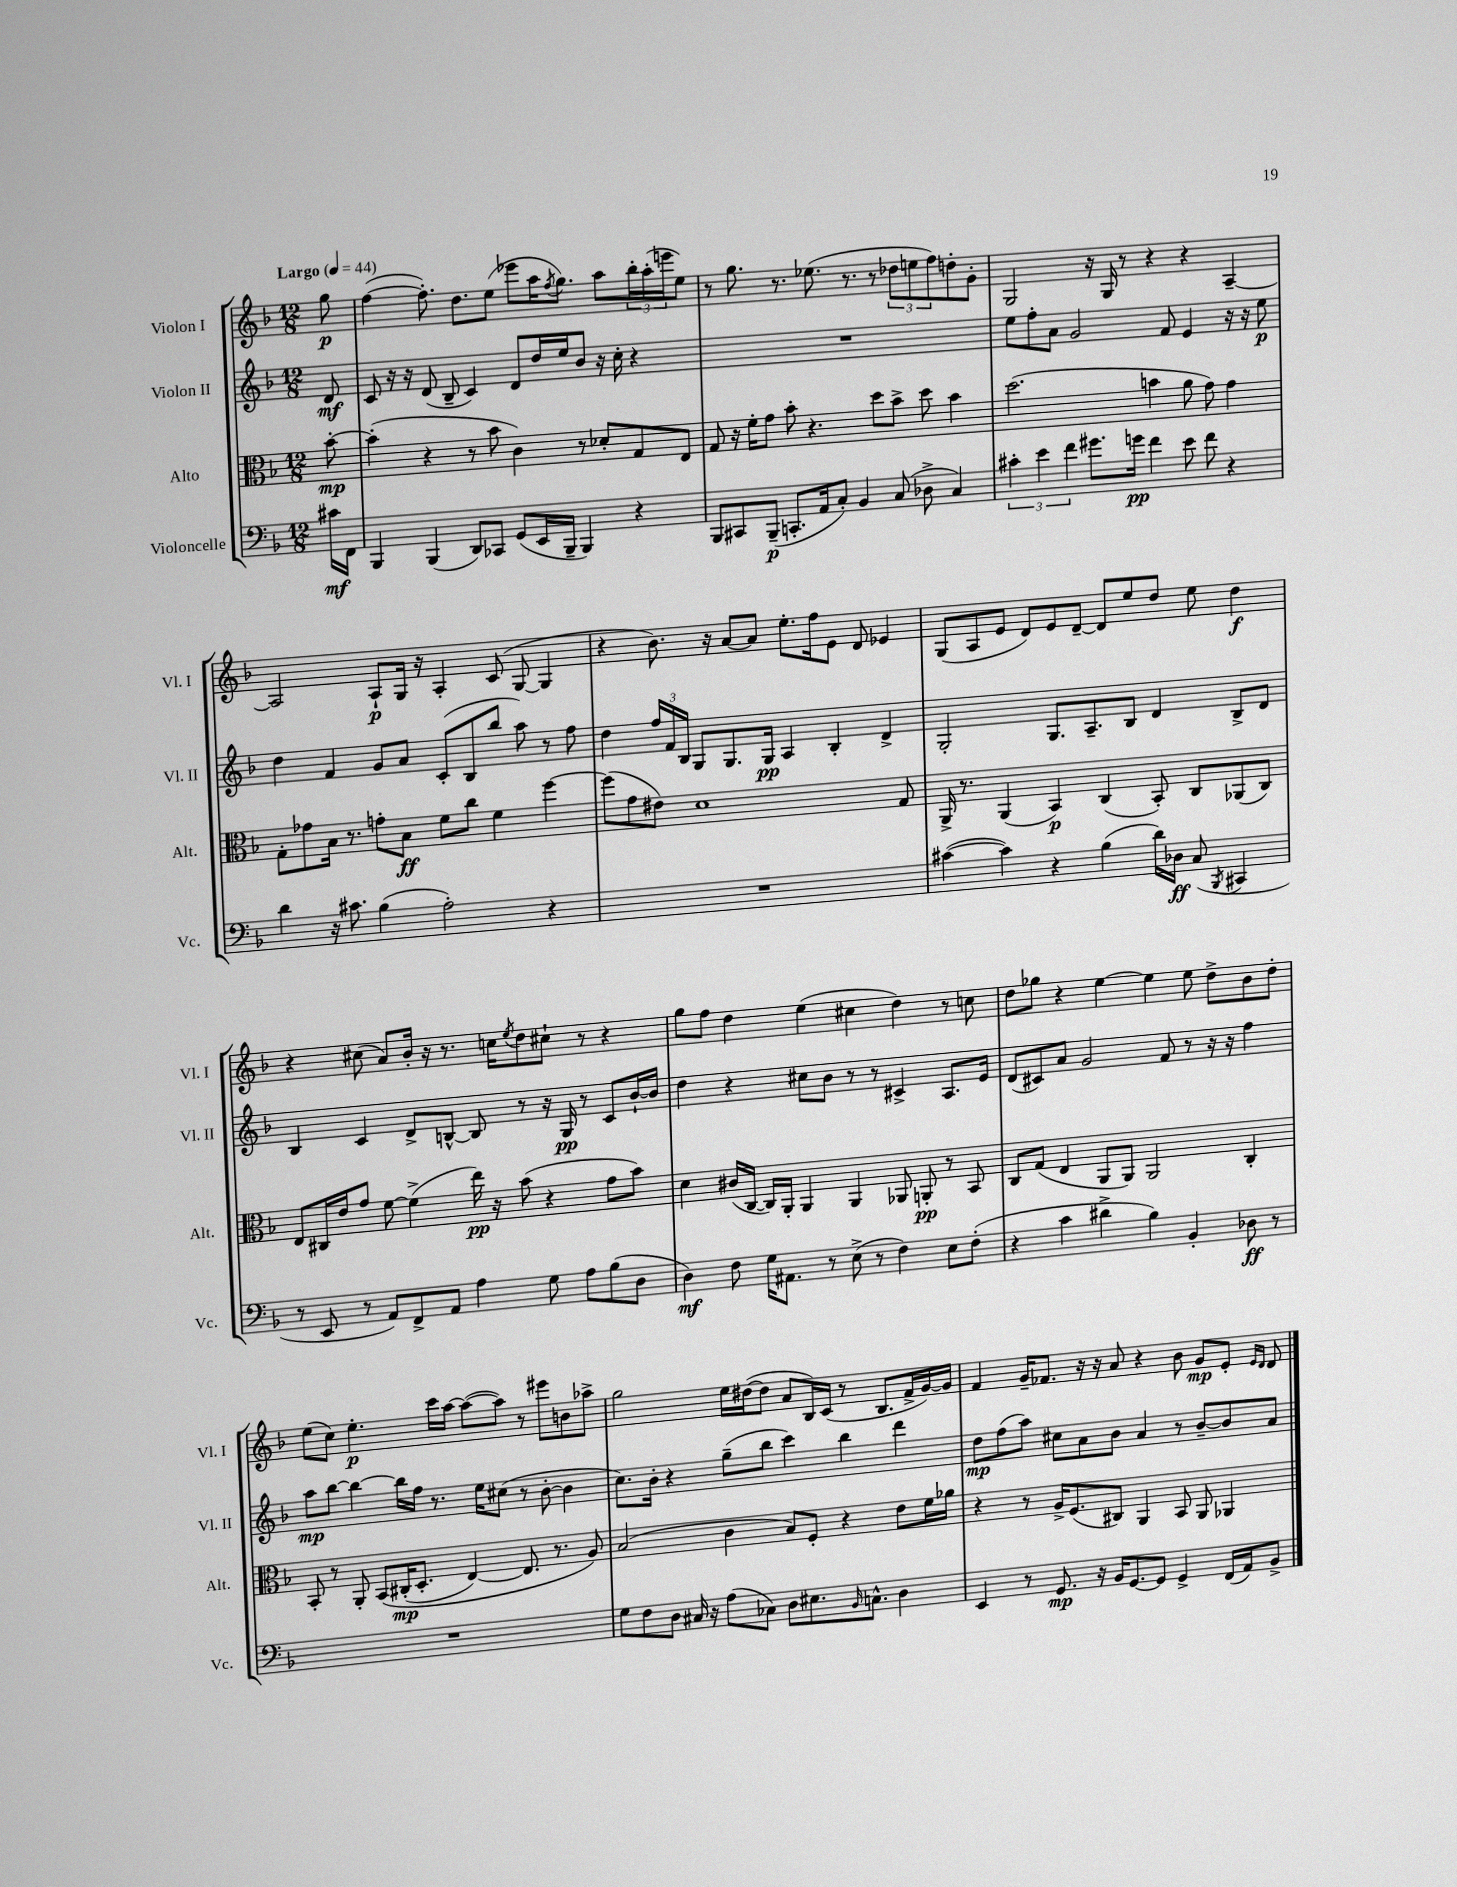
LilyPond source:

<<
\new StaffGroup <<
\new Staff = "s0" \with { instrumentName = "Violon I" shortInstrumentName = "Vl. I" } {
    \clef treble \key f \major \numericTimeSignature \time 12/8 \partial 8 \tempo "Largo" 4 = 44
    g''8\p |
    f''4~( f''8.-.) d''8. e''8( ees'''8 a''16 \acciaccatura { f''8 } g''8.) a''8 \tuplet 3/2 { bes''16-. a''16-.( e'''16 } e''8) |
    r8 g''8. r8. ees''8.( r8. r8 \tuplet 3/2 { des''8 e''8 f''8) } d''8-. g'8-. |
    g2 r16 g16 r8 r4 r4 a4~-- |
    a2 a8-!\p g16 r16 a4-. c'8( g8~ g4 |
    r4 bes'8.) r16 a'8~ a'8 e''8.-. f''16 e'8 d'8 ees'4 |
    g8( a8 e'8 d'8) e'8 d'8~-- d'8 e''8 d''8 e''8 d''4\f |
    r4 cis''8( a'8) bes'16-. r16 r8. c''16 \acciaccatura { e''8 } d''8 cis''8-! r8 r4 |
    g''8 f''8 d''4 e''4( cis''4 d''4) r8 c''8 |
    d''8 ges''8 r4 e''4~ e''4 e''8 d''8-> bes'8 d''8-. |
    e''8( c''8) e''4.-.\p c'''16 a''16~ a''8~( a''8) r8 eis'''8 b'8 aes''8-> |
    g''2 e''16 dis''16~( dis''8 a'8 bes16) c'16( r8 bes8. f'16-> g'16~) g'16 |
    f'4 g'16-- fes'8. r16 r16 a'8 r4 bes'8 g'8\mp e'8-. \grace { e'16 d'16 } d'8 \bar "|." |
}
\new Staff = "s1" \with { instrumentName = "Violon II" shortInstrumentName = "Vl. II" } {
    \clef treble \key f \major \numericTimeSignature \time 12/8 \partial 8
    d'8\mf |
    c'8 r16 r16 d'8( bes8-- c'4) d'8 d''16 e''16 bes'8 r16 c''16-. r4 |
    R1. |
    e''8 f''8-. a'8 g'2 f'8 e'4 r16 r16 e''8\p |
    d''4 f'4 g'8 a'8 c'8-.( bes8 bes''8 a''8) r8 f''8 |
    d''4 \tuplet 3/2 { f''16 f'16 bes16 } g8 g8. g16\pp a4 bes4-. d'4-> |
    g2-. g8. a8.-- bes8 d'4 bes8-> d'8 |
    bes4 c'4 d'8-> b8~-^ b8 r8 r16 g16\pp r8 c'8 bes'16~-! bes'16 |
    d''4 r4 cis''8 bes'8 r8 r8 cis'4-> a8. e'16 |
    d'8( cis'8) a'8 g'2 f'8 r8 r16 r16 f''4 |
    a''8\mp bes''8~ bes''4~ bes''16 f''16 r8. e''16 cis''8( r8 bes'8~-. bes'4 |
    c''8.) bes'16-. r4 g''8--( bes''8 c'''4) bes''4 d'''4 |
    d''8\mp f''8( a''8) cis''8 a'8 bes'8 a'4 r8 bes'8~-- bes'8 a'8 \bar "|." |
}
\new Staff = "s2" \with { instrumentName = "Alto" shortInstrumentName = "Alt." } {
    \clef alto \key f \major \numericTimeSignature \time 12/8 \partial 8
    bes'8~-.\mp |
    bes'4-.( r4 r8 bes'8 c'4) r8 des'8-. g8 e8 |
    g8 r16 f'16-. g'8 bes'8-. r4. d''8 bes'8-> d''8 bes'4 |
    d''2.( b'4 a'8 g'8) g'4 |
    g8-. ges'8 bes16 r8. g'8-. bes8\ff f'8 c''8 f'4 f''4~ |
    f''8( g'8 eis'8) d'1 g8 |
    a,16-> r8. a,4( bes,4\p) c4( bes,8-.) c8 aes,8( c8) |
    e8 cis16 e'16 g'8 f'8~ f'4->( e''16\pp) r16 bes'8( r4 g'8 bes'8) |
    d'4 cis'16( c16~ c16) a,16-. a,4 a,4 aes,8 a,8-.\pp r8 bes,8 |
    c8 g8( e4 a,8 a,8) a,2 c4-. |
    bes,8-. r8 a,8-. bes,8\( cis16-.\mp( d8.-. e4~) e8. r8. a8\) |
    bes2( c'4 bes8) f8-. r4 e'8 f'16 aes'16 |
    r4 r8 a16-> f8.( cis8) a,4 bes,8 a,8 aes,4 \bar "|." |
}
\new Staff = "s3" \with { instrumentName = "Violoncelle" shortInstrumentName = "Vc." } {
    \clef bass \key f \major \numericTimeSignature \time 12/8 \partial 8
    cis'16\mf f,16 |
    bes,,4 bes,,4( d,8) ces,8 g,8( e,16 bes,,16-- bes,,4) r4 |
    bes,,8 cis,8 bes,,8--\p( c,8.-. a,16 c8-.) bes,4 c8( des8-> c4) |
    \tuplet 3/2 { cis'4-. e'4 f'4 } gis'8. g'16\pp f'4 e'8 f'8 r4 |
    d'4 r16 cis'8. bes4( a2-.) r4 |
    R1. |
    cis'4~( cis'4) r4 bes4( d'16) des16\ff c8( \acciaccatura { bes,,8 } cis,4 |
    r8 e,8 r8 a,8) f,8-> a,8 a4 g8 a8 bes8( d8 |
    d4\mf) f8 g16 ais,8. r8 e8->( r8 f4) e8 f8-.( |
    r4 c'4 dis'4-> bes4) bes,4-. des8\ff r8 |
    R1. |
    g8 f8 d8 cis16 r16 a8( ces8) d8 eis8. \grace { bes,16 } c8.-^ d4 |
    e,4 r8 g,8.\mp r16 bes,16 g,8.~ g,8 g,4-> f,16( a,16) bes,8-> \bar "|." |
}
>>
>>
\layout { \context { \Score \remove "Bar_number_engraver" } }
